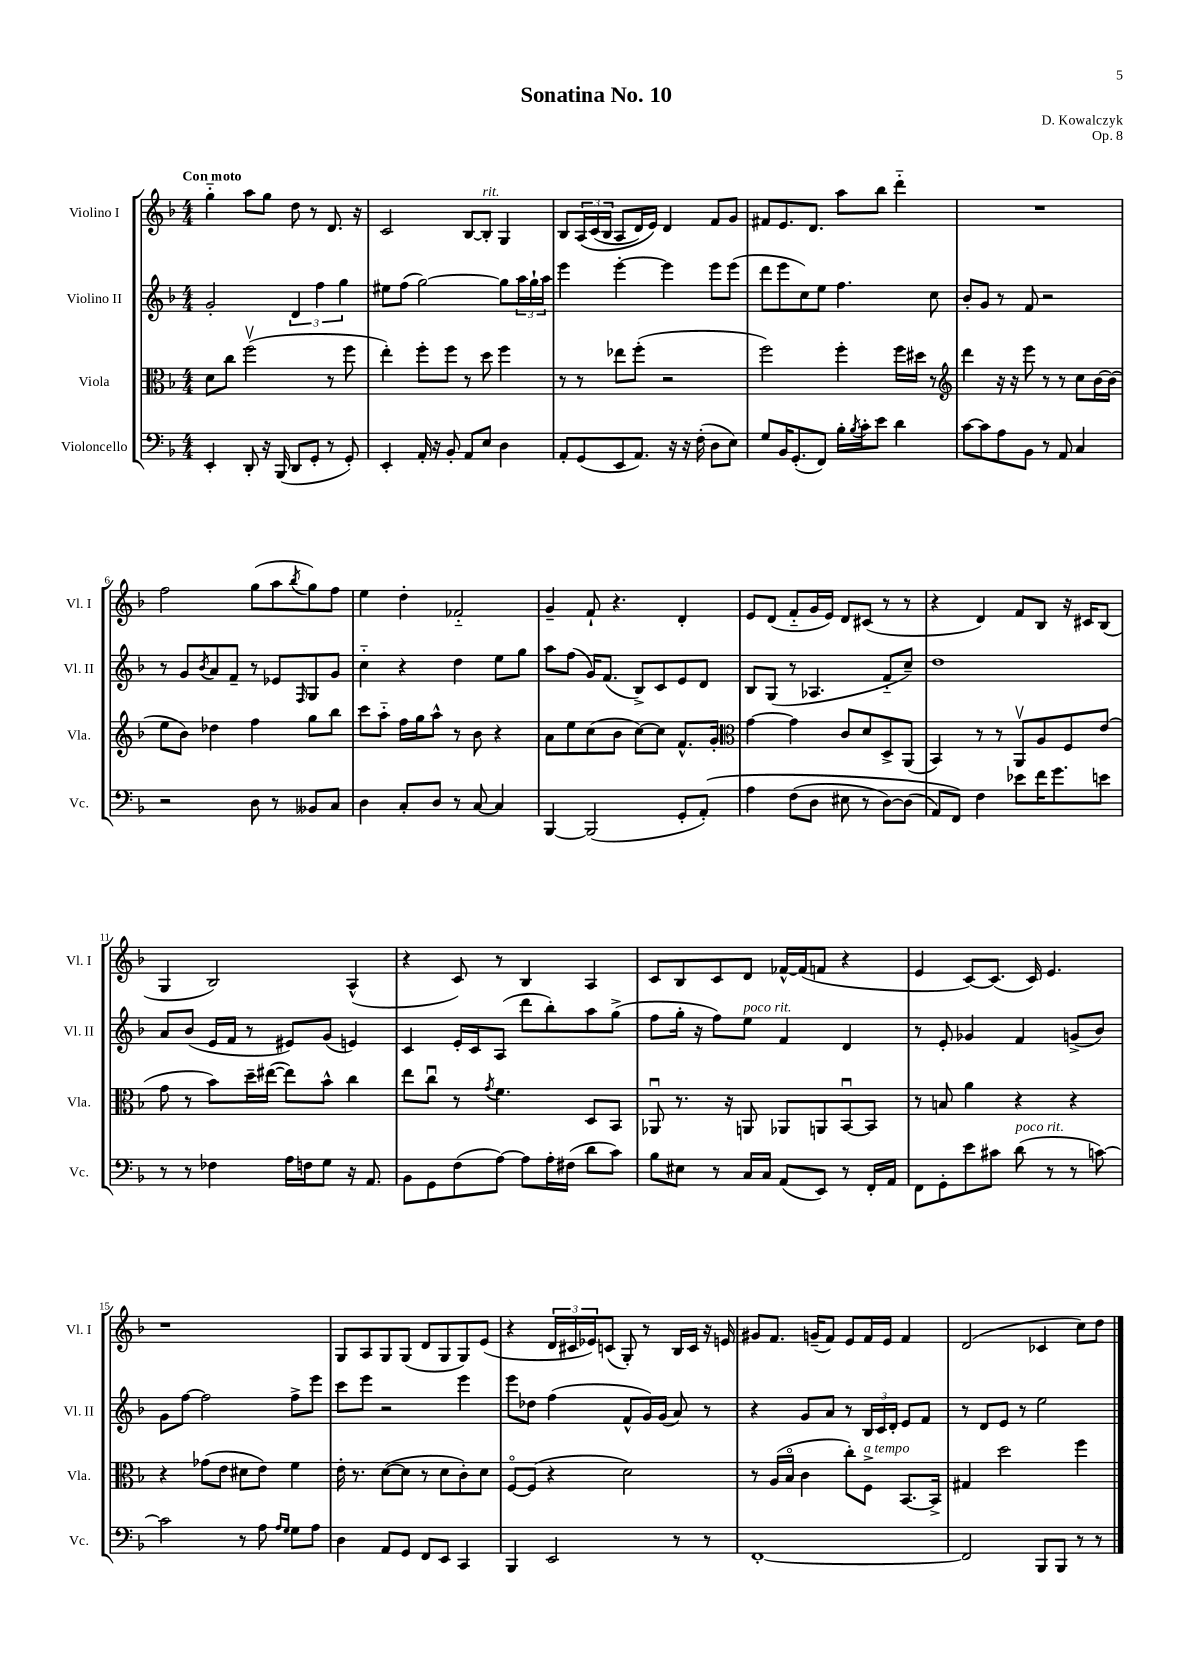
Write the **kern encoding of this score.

**kern	**kern	**kern	**kern
*staff4	*staff3	*staff2	*staff1
*clefF4	*clefC3	*clefG2	*clefG2
*k[b-]	*k[b-]	*k[b-]	*k[b-]
*M4/4	*M4/4	*M4/4	*M4/4
4EE'	8d	2g'	4gg'~
.	8cc	.	.
8DD'	(2ffv	.	8aa
16r	.	.	8gg
(16BBB-	.	.	.
8DD	.	6d	8dd
8GG'	.	.	8r
.	.	6ff	.
8r	8r	.	8.d
.	.	6gg	.
8GG')	8ff	.	.
.	.	.	16r
=	=	=	=
4EE'	4ee')	8ee#	2c
.	.	(8ff	.
16AA'	8ff'	[2gg)	.
16r	.	.	.
8BB-'	8ff	.	.
8AA	8r	.	[8B-
8E	8dd	.	8B-']
4D	4ff	8gg]	4G
.	.	24aa	.
.	.	24gg`	.
.	.	24aa	.
=	=	=	=
8AA'	8r	4eee	8B-
(8GG	8r	.	&(24A
.	.	.	(24c
.	.	.	24B-
8EE	8ee-	[4eee'	8A
8.AA)	(8ff'	.	16d)
.	.	.	16e&)
.	2r	4eee]	4d
16r	.	.	.
16r	.	.	.
(16F'	.	.	.
8D	.	8eee	8f
8E)	.	(8eee	8g
=	=	=	=
8G	2ff)	8ddd	8f#
16BB-	.	8eee	8.e
(8.GG'	.	.	.
.	.	8cc)	.
.	.	.	8.d
8FF)	.	8ee	.
16B-'	4ff'	4.ff	8aa
8qB-	.	.	.
16c'	.	.	.
8e	.	.	8bb-
4d	16ff	.	4ddd'~
.	16dd#	.	.
.	8r	8cc	.
=	=	=	=
*	*clefG2	*	*
[8c	4ddd	8b-'	1r
8c]	.	8g	.
8A	16r	8r	.
.	16r	.	.
8BB-	8eee	8f	.
8r	8r	2r	.
8AA	8r	.	.
4C	8cc	.	.
.	[16b-	.	.
.	(16b-]	.	.
=	=	=	=
2r	8ee	8r	2ff
.	8b-)	8g	.
.	.	8qb-	.
.	4dd-	8a	.
.	.	8f~	.
8D	4ff	8r	(8gg
8r	.	8e-	8aa
.	.	16qqF	8qbb-
8BB--	8gg	8G	8gg)
8C	8bb-	8g	8ff
=	=	=	=
4D	8ccc	4cc'~	4ee
.	8aa'~	.	.
8C'	16ff	4r	4dd'
.	16gg	.	.
8D	8aa^^	.	.
8r	8r	4dd	2f-'~
[8C	8b-	.	.
4C]	4r	8ee	.
.	.	8gg	.
=	=	=	=
[4BBB-	8a	8aa	4g~
.	8ee	(8ff	.
(2BBB-]	(8cc	16g)	8f`
.	.	(8.f	.
.	8b-	.	4.r
.	[8cc)	8B-^)	.
.	8cc]	8c	.
8GG'	8.f^^	8e	4d'
&(8AA')	.	8d	.
.	16g'	.	.
=	=	=	=
*	*clefC3	*	*
4A	[4g	8B-	8e
.	.	(8G	(8d
(8F	4g]	8r	8f'~
8D	.	4.A-	16g
.	.	.	16e)
8E#	8c	.	8d
8r	8d	.	(8c#
[8D)	8D^	8f'~	8r
(8D]	(8AA	8cc~)	8r
=	=	=	=
8AA)	4BB-)	1dd	4r
8FF&)	.	.	.
4F	8r	.	4d)
.	8r	.	.
8e-	8AAv	.	8f
16f	8A	.	8B-
8.g	.	.	.
.	8F	.	16r
.	.	.	16c#
8e	(8e	.	(8B-
=	=	=	=
8r	8g	8a	4G
8r	8r	(8b-	.
4F-	8b-)	16e	2B-)
.	.	16f	.
.	16dd~	8r	.
.	([16ee#	.	.
16A	8ee#])	8e#)	.
16F	.	.	.
8G	8b-^^	(8g	.
16r	4cc	4e)	(4A^^
8.AA	.	.	.
=	=	=	=
8BB-	8ee	4c	4r
8GG	8ccu	.	.
(8F	8r	16e'	8c)
.	.	16c	.
.	8qg	.	.
[8A)	4.f	(8A	8r
8A]	.	8ddd	4B-
16A'	.	8bb-')	.
(16F#	.	.	.
8d	8D	8aa	4A
8c)	8BB-	(8gg^	.
=	=	=	=
8B-	8AA-u	8ff	8c
8E#	8.r	16gg'	8B-
.	.	16r	.
8r	.	8ff)	8c
.	16r	.	.
16C	8AA	8ee	8d
16C	.	.	.
(8AA	8AA-	4f	[16f-^^
.	.	.	(16f-]
8EE)	8AA	.	8f
8r	[8BB-u	4d	4r
16FF'	8BB-]	.	.
16AA	.	.	.
=	=	=	=
8FF	8r	8r	4e
8GG'	8B	8e'	.
8e	4a	4g-	[8c)
8c#	.	.	(8.c]
(8d	4r	4f	.
.	.	.	16c)
8r	.	.	4.e
8r	4r	(8g^	.
[8c)	.	8b-)	.
=	=	=	=
2c]	4r	8g	1r
.	.	[8ff	.
.	(8g-	2ff]	.
.	8e	.	.
8r	8d#	.	.
8A	8e)	.	.
16qqA	.	.	.
16qqG	.	.	.
8G	4f	8ff^	.
8A	.	8eee	.
=	=	=	=
4D	16e'	8ccc	8G
.	8.r	.	.
.	.	8eee	8A
8AA	([8d	2r	8G
8GG	8d]	.	(8G
8FF	8r	.	8d
8EE	8d	.	8G
4CC	8c')	4eee	8G)
.	8d	.	(8e
=	=	=	=
4BBB-	[8Fo	8eee	4r
.	(8F]	8dd-	.
2EE	4r	(4ff	24d
.	.	.	24c#
.	.	.	24e-)
.	.	.	(8c
.	2d)	8f^^	8G')
.	.	16g)	8r
.	.	(16g	.
8r	.	8a)	16B-
.	.	.	16c
8r	.	8r	16r
.	.	.	16e
=	=	=	=
[1FF'	8r	4r	8g#
.	(16A	.	8.f
.	16B-o	.	.
.	4c	8g	.
.	.	.	(16g~
.	.	8a	8f)
.	8cc')	8r	8e
.	8F^	24B-	16f
.	.	24c	.
.	.	.	16e
.	.	24d'	.
.	[8.BB-	8e	4f
.	.	8f	.
.	16BB-^]	.	.
=	=	=	=
2FF]	4G#	8r	(2d
.	.	8d	.
.	2dd	8e	.
.	.	8r	.
8BBB-	.	2ee	4c-
8BBB-	.	.	.
8r	4ff	.	8cc)
8r	.	.	8dd
==	==	==	==
*-	*-	*-	*-
